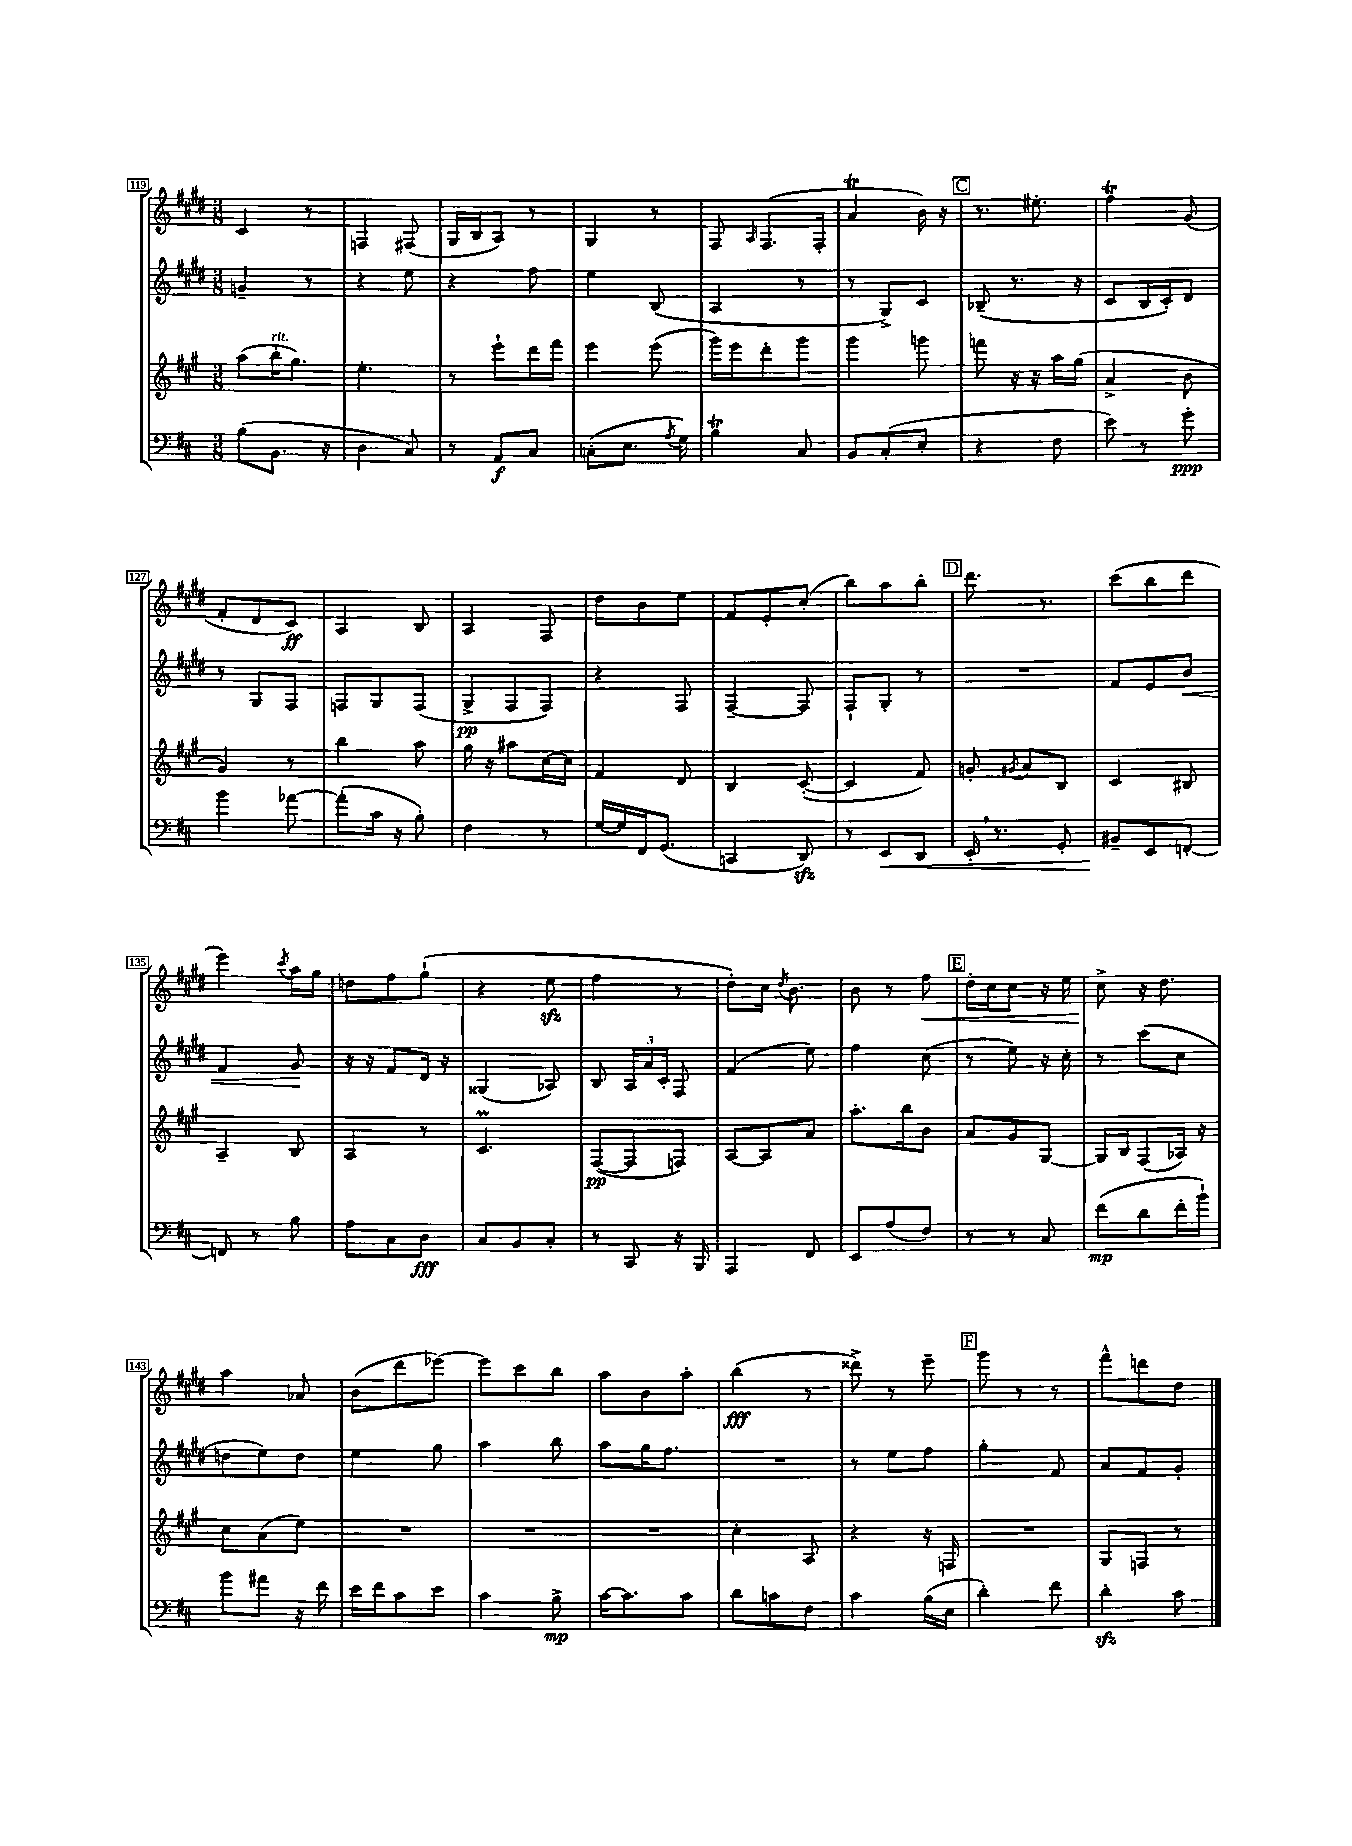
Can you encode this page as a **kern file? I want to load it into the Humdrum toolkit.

**kern	**kern	**kern	**kern
*staff4	*staff3	*staff2	*staff1
*clefF4	*clefG2	*clefG2	*clefG2
*k[f#c#]	*k[f#c#g#]	*k[f#c#g#d#]	*k[f#c#g#d#]
*M3/8	*M3/8	*M3/8	*M3/8
(8B\L	(8aa\L	4g~/	4c#/
8.BB\J	16bb'\K	.	.
.	8.gg#\J)	.	.
.	.	8r	8r
16r	.	.	.
=	=	=	=
4D\	4.ee'\	4r	4F/
8C#/)	.	8ee\	(8F#/
=	=	=	=
8r	8r	4r	16G#/LL
.	.	.	16B/J
8AA/L	8eee`\L	.	8A/J)
8C#/J	16ddd\L	8ff#\	8r
.	16fff#\JJ	.	.
=	=	=	=
(8C'\L	4eee\	4ee\	4G#/
8.E\J	.	.	.
.	(8eee\	(8B/	8r
8qA/	.	.	.
16G\)	.	.	.
=	=	=	=
4B\	16ggg#\LL)	4A/	8F#/
.	16eee\J	.	.
.	.	.	16qqA/
.	8ddd'\	.	(8.F#/L
8C#/	8ggg#\J	8r	.
.	.	.	16F#'/Jk
=	=	=	=
8BB/L	4ggg#\	8r	4a/
(8C#'/	.	8G#^/L)	.
8E'/J	8ggg\	8c#/J	16b\)
.	.	.	16r
=	=	=	=
4r	8fff\	(8B-~/	8.r
.	16r	8.r	.
.	16r	.	8.ee#'\
8F#\	16aa\LL	.	.
.	(16gg#\JJ	16r	.
=	=	=	=
8e\)	4a^/	8c#/L	4ff#\
8r	.	16B/L	.
.	.	16c#'/J)	.
8g'\	8b\	8d#/J	(8g#/
=	=	=	=
4b\	4g#/)	8r	8f#'/L
.	.	8G#/L	8d#/
[8a-\	8r	8F#/J	8c#/J)
=	=	=	=
(8a-'\]L	4bb\	8F/L	4A/
16c#\Jk	.	8G#/	.
16r	.	.	.
8B'\)	8aa\	(8F/J	8B/
=	=	=	=
4F#\	16gg#\	8G#^/L	4A/
.	16r	.	.
.	8aa#\L	8F#/	.
8r	[16cc#\L	8F#/J)	8F#/
.	16cc#\]JJ	.	.
=	=	=	=
[16G/LL	4f#/	4r	8dd#\L
16G/]	.	.	.
16FF#/J	.	.	8b\
(8.GG/J	.	.	.
.	8d/	8F#/	8ee\J
=	=	=	=
4CC/	4B/	[4F#~/	8f#/L
.	.	.	8e'/
8DD/)	([8c#'/	8F#/]	(8cc#'/J
=	=	=	=
8r	4c#/]	8F#`/L	8bb\L)
8EE/L	.	8G#'/J	8aa\
8DD/J	8f#/)	8r	8bb'\J
=	=	=	=
16EE'/	8g'/	4.r	8.ddd#\
8.r	.	.	.
.	8qg#/	.	.
.	8a/L	.	.
.	.	.	8.r
8GG'/	8B/J	.	.
=	=	=	=
8BB#~/L	4c#/	8f#/L	(8ccc#\L
8EE/	.	8e/	8bb\
[8FF'/J	8B#/	8b/J	8ddd#\J
=	=	=	=
8FF/]	4A~/	4f#/	4eee\)
8r	.	.	.
.	.	.	8qccc#/
8B\	8B/	8g#/	16aa\LL
.	.	.	16gg#\JJ
=	=	=	=
8A\L	4A/	16r	8dd\L
.	.	16r	.
8C#\	.	8f#/L	8ff#\
8D\J	8r	16d#/Jk	(8gg#`\J
.	.	16r	.
=	=	=	=
8C#/L	4.c#/	(4G##/	4r
8BB/	.	.	.
8C#'/J	.	8A-/)	8ee\
=	=	=	=
8r	([8F#/L	8B/	4ff#\
8CC#/	8F#/]	24A/LL	.
.	.	24a/	.
.	.	24c#'/JJ	.
16r	8F/J)	8F#/	8r
16BBB/	.	.	.
=	=	=	=
4AAA/	[8A/L	(4f#/	8dd#'\L)
.	8A/]	.	16cc#\Jk
.	.	.	8qdd#/
.	.	.	8.b\
8FF#/	8a/J	8ee\)	.
=	=	=	=
8EE/L	8.aa'\L	4ff#\	8b\
(8A/	.	.	8r
.	16bb\k	.	.
8F#/J)	8b\J	(8cc#\	8ff#\
=	=	=	=
8r	8a/L	8r	16dd#'\LL
.	.	.	16cc#\J
8r	8g#/	8ee\)	8cc#\J
8C#/	[8G#/J	16r	16r
.	.	16cc#'\	16ee\
=	=	=	=
(8f#\L	16G#/]LL	8r	8cc#^\
.	16B/J	.	.
8d\	(8F#/	(8ccc#\L	16r
.	.	.	8.dd#\
16f#'\L	16A-/Jk)	8cc#\J	.
16b`\JJ)	16r	.	.
=	=	=	=
8b\L	8cc#\L	8dd\L	4aa\
8a#\J	(8a\	8ee\)	.
16r	8ee\J)	8dd\J	8a-/
16f#\	.	.	.
=	=	=	=
16e\LL	4.r	4ee\	(8b\L
16f#\J	.	.	.
8c#\	.	.	8ddd#\
8e\J	.	8gg#\	[8eee-\J)
=	=	=	=
4c#\	4.r	4aa\	8eee-\]L
.	.	.	8ccc#\
8B^\	.	8bb\	8bb\J
=	=	=	=
[16c#\LK	4.r	8aa\L	8aa\L
8.c#\]	.	.	.
.	.	16gg#\K	8b\
.	.	8.ff#\J	.
8c#\J	.	.	8aa'\J
=	=	=	=
8d\L	4cc#'\	4.r	(4bb\
8c\	.	.	.
8F#\J	8A/	.	8r
=	=	=	=
4c#\	4r	8r	8ddd##^\)
.	.	8ee\L	8r
(16B\LL	16r	8ff#\J	8eee~\
16E\JJ	16F/	.	.
=	=	=	=
4d'\)	4.r	4gg#'\	8ggg#\
.	.	.	8r
8f#\	.	8f#/	8r
=	=	=	=
4d'\	8G#/L	8a/L	8fff#^^\L
.	8F/J	8f#/	8ddd\
8c#\	8r	8g#'/J	8dd#\J
==	==	==	==
*-	*-	*-	*-
